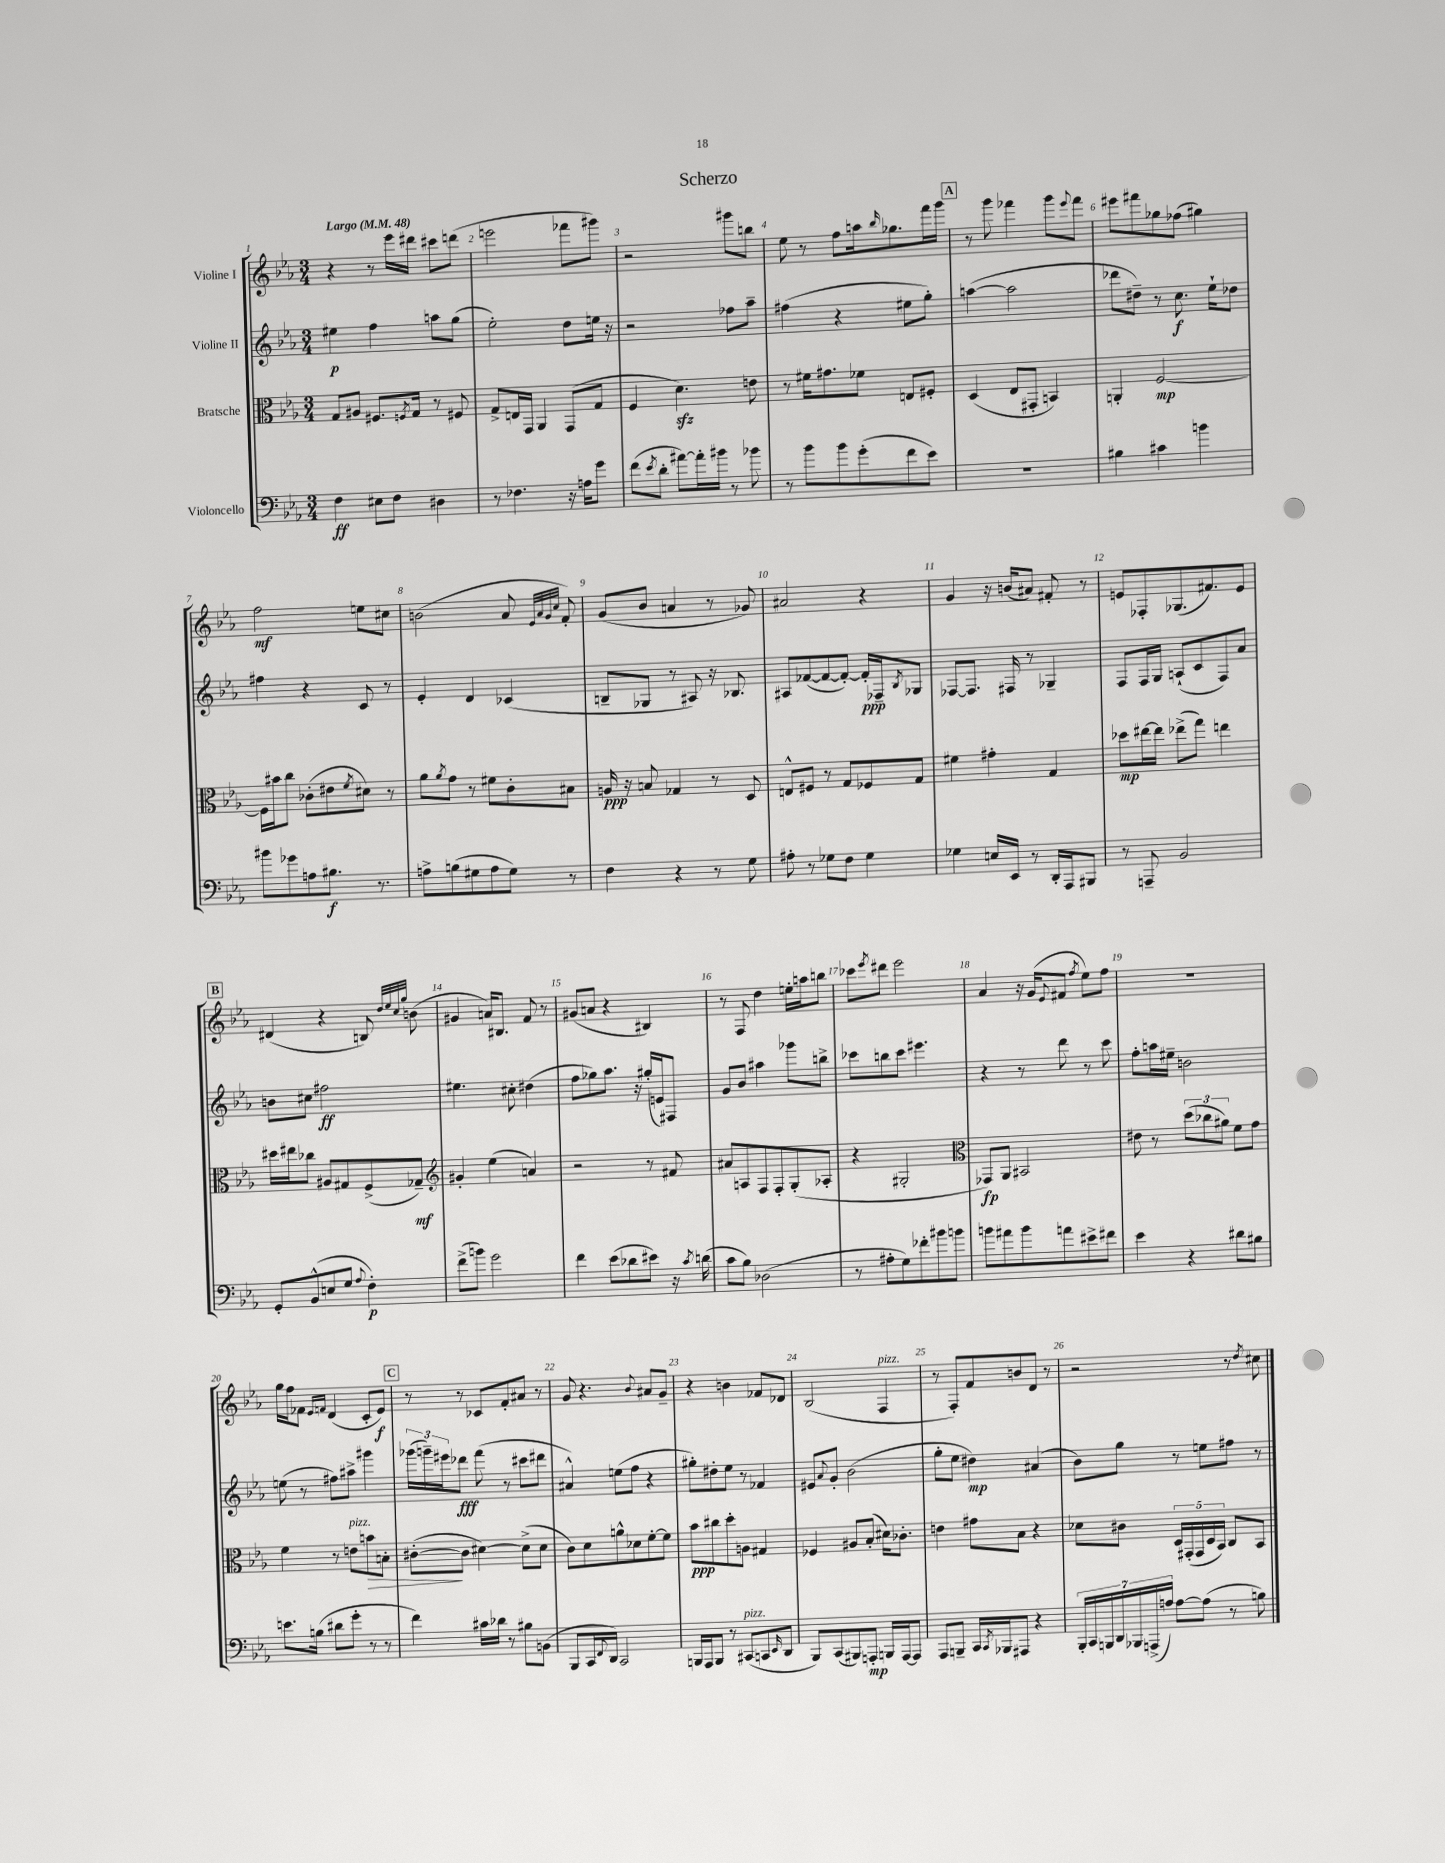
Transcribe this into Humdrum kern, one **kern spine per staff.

**kern	**kern	**kern	**kern
*staff4	*staff3	*staff2	*staff1
*clefF4	*clefC3	*clefG2	*clefG2
*k[b-e-a-]	*k[b-e-a-]	*k[b-e-a-]	*k[b-e-a-]
*M3/4	*M3/4	*M3/4	*M3/4
*MM48	*MM48	*MM48	*MM48
4F	8G	4ee#	4r
.	8A#	.	.
8E#	8.F#	4ff	8r
8F	.	.	16eee-
.	8qF	.	.
.	16G	.	16ddd#
4D#	8r	8aa	8ccc#
.	8F#	(8gg	(8ddd
=	=	=	=
8r	8G^	2ee-')	2eee
4.F-	16E	.	.
.	16GG	.	.
.	4AA-	.	.
16r	(8GG	8dd	8fff-
16A	.	.	.
8g	8G	16ee	8ggg#)
.	.	16r	.
=	=	=	=
(8f	4F	2r	2r
8qe-	.	.	.
8d'	.	.	.
[8a#)	4.d)	.	.
16a#']	.	.	.
16b#	.	.	.
8r	.	8ff-	8ggg#
8b-	8e	8aa-~	8bb
=	=	=	=
8r	8r	(4ff#	8ee-
8b-	16f#	.	8r
.	8.g#	.	.
8b-	.	4r	8ff
(8g'	8f-	.	16aa
.	.	.	16qqbb-
.	.	.	8.gg-
8f	8E	8ee#	.
8e-)	8F#'	8gg')	16fff
.	.	.	16ggg
=	=	=	=
2.r	(4D	([4aa	8r
.	.	.	8ggg
.	8E-	2aa]	4fff-
.	8GG#'	.	.
.	4BB)	.	8ggg
.	.	.	8qqeee-
.	.	.	8fff-
=	=	=	=
4B#	4AA'	8ddd-	8eee#
.	.	8dd#~)	8fff#
4c#	[2F	8r	8gg-
.	.	8.cc	(8ff-
4b	.	.	4gg#)
.	.	16ee-`	.
.	.	8dd-	.
=	=	=	=
8b#	16F]	4ff#	2ff
.	16b#	.	.
8g-	8cc	.	.
8A	(8c-'	4r	.
8.B#	8e#	.	.
.	8qf	.	.
.	8d#)	8c	8ee
8.r	.	.	.
.	8r	8r	8cc#
=	=	=	=
8A^	8a-	4e-'	(2b
.	8qa-	.	.
(8B	8g	.	.
8G#	8r	4d	.
8A	8f#	.	.
8G#)	8c'	(4c-	8a-
.	.	.	32qqe-
.	.	.	32qqa-
.	.	.	32qqg
.	.	.	32qqcc
8r	8B#	.	8f')
=	=	=	=
4F	16A	8B~	(8g
.	16r	.	.
.	8B	8G-	8b-
4r	4G-	8r	4a
.	.	8A#)	.
8r	8r	16r	8r
.	.	8.B-	.
8G	8D	.	8g-)
=	=	=	=
8A#'	8E^^	8A#	2a#
8r	8F#	([8f-	.
8G-	8r	8f-_	.
8F	8G	8f-'_)	.
4G-	8F-	16f-']	4r
.	.	16F-~	.
.	.	8qB-	.
.	8G	8G-	.
=	=	=	=
4G-	4f#	[8F-	4g
.	.	8.F-]	.
16E	4g#'	.	16r
16EE-	.	16F#	(16b
8r	.	8r	8a#)
16DD'	4G	4G-~	8f#'
16AAA-	.	.	.
8BBB#	.	.	8r
=	=	=	=
8r	8dd-	8F	8e
8AAA~	[16ee#	16F	8F-'
.	16ee#]	16G	.
2BB-	(8ee-^	(8A`	(8.G-
.	8gg)	8c	.
.	.	.	8.f#)
.	4ee	8F)	.
.	.	8a-	8e
=	=	=	=
8GG'	16dd#	8b	(4d#
.	16ee#	.	.
(8BB-^^	8cc-	8cc#	.
8E	8A#	2ff#	4r
8G	8G#	.	.
8qqA-	.	.	.
4F')	(8F^	.	8B)
.	.	.	32qqdd
.	.	.	32qqee-
.	.	.	32qqcc
.	.	.	32qqgg
.	8G-~)	.	(8b
=	=	=	=
*	*clefG2	*	*
(8f^	4g#'	4.ee#	4g#
8b)	.	.	.
2g	(4ee-	.	16a)
.	.	.	8.B#
.	.	8cc#'	.
.	4a)	(4dd#	8f
.	.	.	8r
=	=	=	=
4f	2r	8ff	(8g#
.	.	8gg-)	8a
(8e-	.	8.aa-	4r
8d-	.	.	.
.	.	16r	.
8e#)	8r	(16gg#'	4B#)
.	.	16e)	.
16r	8f#	8F#	.
8qc	.	.	.
(16d	.	.	.
=	=	=	=
8c	8a#	8g	8r
8B-)	8A	8b-	8F
(2D-	8F	4aa#	4dd
.	8F'	.	.
.	(8G'	8ggg-	16ee'
.	.	.	16aa
.	8A-'	8bb^	8bb
=	=	=	=
8r	4r	8ccc-	8ccc-
.	.	.	8qeee-
8A#'	.	8bb	8ddd#
8G)	2G#'	8ccc-	2eee-
8f-'	.	4.eee#	.
8b#	.	.	.
8b	.	.	.
=	=	=	=
*	*clefC3	*	*
8b	8GG-)	4r	4a-
8a#	8AA-	.	.
8b	2BB#	8r	16r
.	.	.	(16g
.	.	.	8qqe-
8a	.	8ddd	8f#
.	.	.	8qff
8e#^	.	8r	8ee-)
8f#	.	8ccc	8ff
=	=	=	=
4e-	8e#	8ff'	2.r
.	8r	16aa	.
.	.	16ee#~	.
4r	(12dd	2b	.
.	12cc-	.	.
.	12a#)	.	.
8d#	8f	.	.
8B#	8g	.	.
=	=	=	=
8.e	4f	(8ee	16gg
.	.	.	16ff
.	.	8r	8f-
(16B	.	.	.
.	.	.	16qqe-
.	.	.	16qqf
8d#	8r	8ff#)	(4d
8g'	8e	8aa#^	.
8r	8b	4ggg#	8c'
8r	8B'	.	8e-)
=	=	=	=
4f)	([8c#'	(24ggg-	8r
.	.	24ggg~)	.
.	.	24eee#	.
.	8c#]	8ddd-	8r
16c#	[4d#)	(8fff	8c-
16d-	.	.	.
8r	.	8r	8f'
8B#	(8d#^]	8ccc#	8a#
(8BB	8d#	8ddd#	8r
=	=	=	=
8BBB-	8c)	4a#^^)	8g
16CC	8d	.	4.r
8qqFF	.	.	.
16DD)	.	.	.
2CC	8a^^	(8ee	.
.	8d-	8ff	.
.	.	.	8qqb-
.	[8f'	4r	8a#
.	8f]	.	8g~
=	=	=	=
16BBB	8b-	8gg#')	4r
16AAA-	.	.	.
8BBB	8cc#	8dd#'	.
8r	8dd'	8ee-	4b
(8CC#	8A	8r	.
8CC	4G#	4f-	8f-
16qqEE-	.	.	.
8DD	.	.	8d-
=	=	=	=
8BBB-)	4F-	8e#	(2B-
.	.	8qqa-	.
(8CC	.	8g'	.
8BBB#)	8A#	(2b-	.
8AAA'	(8B-'	.	.
16BBB	16d#)	.	4F
[16AAA	8.c-'	.	.
8AAA]	.	.	.
=	=	=	=
8AAA-	4e	8gg'	8r
8BBB~	.	8ee-	8F')
16CC	8g#	4dd#)	8f
8qCC	.	.	.
16BBB-	.	.	.
8AAA#	8B-	.	8b
4r	4r	(4a#	8d
.	.	.	8r
=	=	=	=
28BBB-'	8d-	8b-)	2r
28CC	.	.	.
28BBB	.	.	.
28DD	.	.	.
.	8c#	8gg	.
28BBB-	.	.	.
(28AAA^	.	.	.
28A)	.	.	.
[8A	20D	8r	.
.	(20GG#'	.	.
.	20GG#	.	.
(8A]	.	8ee	.
.	20D	.	.
.	20BB-)	.	.
8r	8C	8ff#	8r
.	.	.	8qdd
8B)	8BB-	8r	8cc#
==	==	==	==
*-	*-	*-	*-
